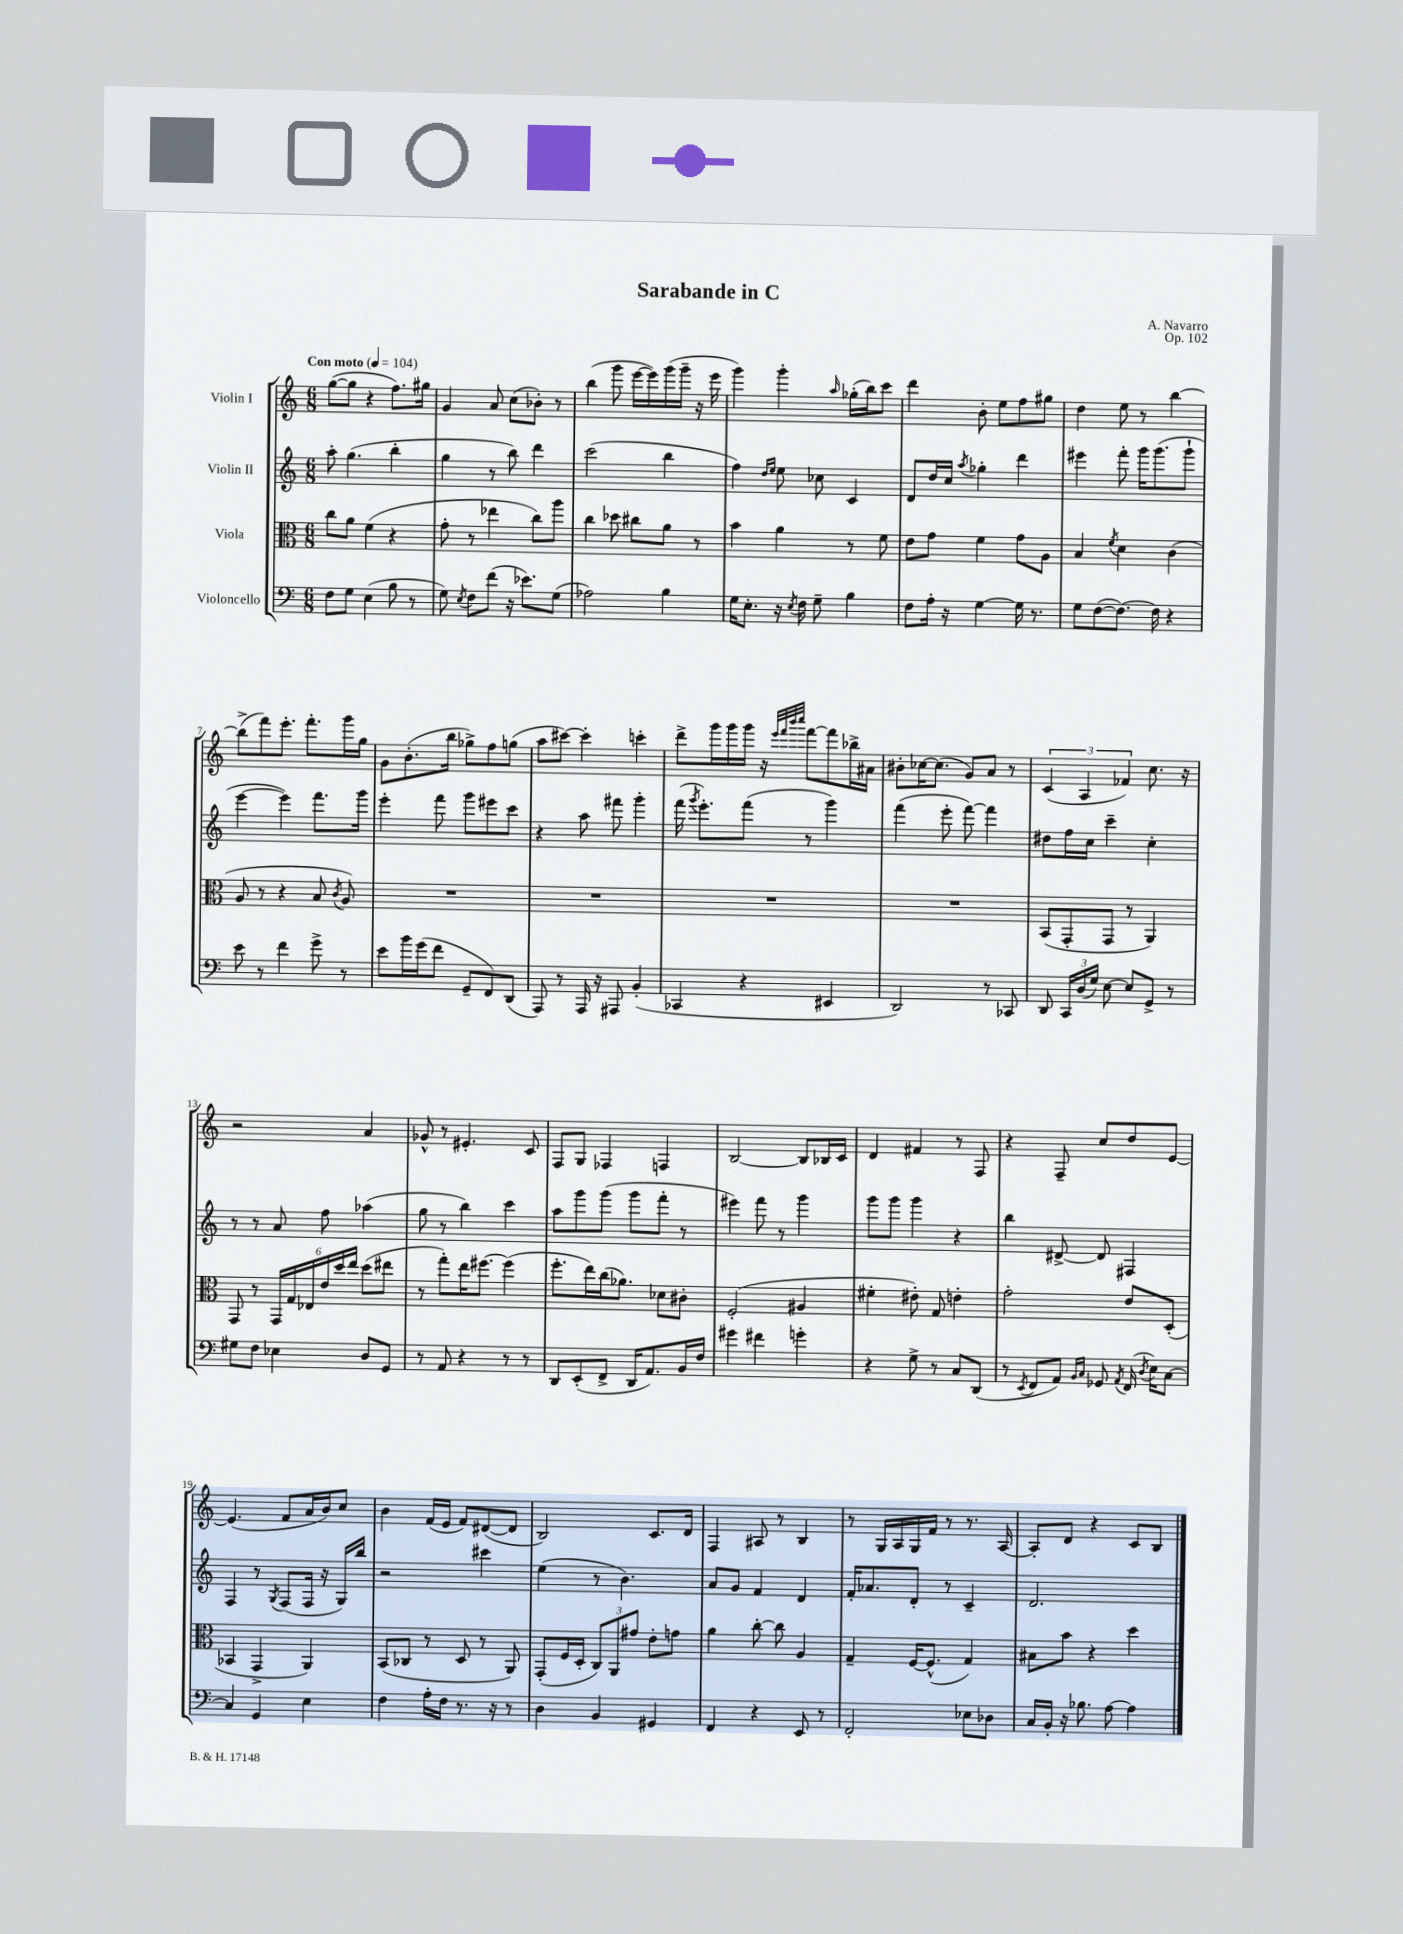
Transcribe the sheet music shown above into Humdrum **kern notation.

**kern	**kern	**kern	**kern
*staff4	*staff3	*staff2	*staff1
*clefF4	*clefC3	*clefG2	*clefG2
*k[]	*k[]	*k[]	*k[]
*M6/8	*M6/8	*M6/8	*M6/8
*MM104	*MM104	*MM104	*MM104
8F	8cc	8aa'	([8gg
8G	8a	(4.gg	8gg]
(4E	(4f	.	4r
8B	4r	4bb'	8.ff)
8r	.	.	.
.	.	.	16gg#
=	=	=	=
8G)	8g'	4gg	4g
8qE	.	.	.
8F	8r	.	.
(8f	4ee-	8r	8a
16r	.	8bb)	(8cc
8.e-)	.	.	.
.	8cc)	4ddd	8b-')
(8G	8aa	.	8r
=	=	=	=
2A-)	4cc	(2ccc	(4bb
.	8dd-	.	8ggg
.	8cc#	.	[16eee
.	.	.	16eee])
4B	8a	4bb	(16ggg
.	.	.	16ggg~
.	8r	.	16r
.	.	.	16eee
=	=	=	=
16G	4b	4ff)	4ggg)
8.E'	.	.	.
.	.	16qqdd	.
.	.	16qqee	.
16r	4a	8ee	4ggg'
8qE	.	.	.
16F	.	.	.
8G~	.	8cc-	.
.	.	.	16qqaa
4B	8r	4c	(16gg-'
.	.	.	16bb)
.	8f	.	8ccc
=	=	=	=
8F	8e	8d	4ddd
16A'	8g	16dd	.
16r	.	16cc	.
.	.	8qaa	.
[4G	4f	4gg-'	8b'
.	.	.	8ee
16G]	8g	4ddd	8ff
8.r	.	.	.
.	8A	.	8gg#
=	=	=	=
8G	4B	4eee#	4dd
([8F	.	.	.
.	8qf	.	.
8.F_)	4d	8fff'	8ee
.	.	16ggg	8r
16F]	.	(8.ggg	.
4r	(4c	.	[4bb
.	.	8ggg`	.
=	=	=	=
8e	8A	[4eee	(8bb^]
8r	8r	.	8fff)
4f	4r	4eee])	8.eee'
.	.	.	8.fff'
8g^	8B	8.fff	.
.	8qc	.	.
8r	8A)	.	16ggg
.	.	16ggg	16gg
=	=	=	=
8e	2.r	4eee'	8g
16b	.	.	(8.b'
(16g	.	.	.
8f	.	8fff	.
.	.	.	16bb
8GG~	.	8ggg	8gg-^)
8FF)	.	8eee#	8ff
(8DD	.	8ccc	(8gg
=	=	=	=
8AAA)	2.r	4r	8aa
8r	.	.	[8ccc#)
16AAA	.	8aa	4ccc#']
16r	.	.	.
8AAA#	.	8fff#	.
(4BB'	.	4ggg'	4ccc'
=	=	=	=
4CC-	2.r	(16fff	8ddd^
.	.	8qggg	.
.	.	8.eee')	.
.	.	.	16ggg
.	.	.	16ggg
4r	.	(8fff	16ggg
.	.	.	16r
.	.	.	32qqeee
.	.	.	32qqfff
.	.	.	32qqbbb
.	.	.	32qqcccc
.	.	8r	[8fff
4EE#	.	4ggg)	8fff]
.	.	.	16bb-^
.	.	.	16a#
=	=	=	=
2DD)	2.r	(4fff	8b#'
.	.	.	[16cc-
.	.	.	(8.cc-]
.	.	8eee'	.
.	.	[8fff)	8g)
8r	.	4fff]	8a
8CC-	.	.	8r
=	=	=	=
8DD	(8BB	8dd#	(6c
24CC	8GG'	16ff	.
(24D	.	.	6A
.	.	16cc	.
24G)	.	.	.
[8E	8GG	4ccc~	.
.	.	.	6f-)
8E]	8r	.	.
8GG^	4AA)	4cc'	8.cc
8r	.	.	.
.	.	.	16r
=	=	=	=
8G#	8GG	8r	2r
8F	8r	8r	.
4E-	24GG	8a	.
.	24G	.	.
.	24E-	.	.
.	24e	8ff	.
.	24dd	.	.
.	24ee	.	.
8D	(8dd	(4aa-	4a
8GG	8ee#	.	.
=	=	=	=
8r	8r	8gg	8g-^^
8AA	8gg')	8r	8r
4r	16ee	4bb)	4.e#'
.	[8.ff#	.	.
8r	(4ff#]	4ccc	.
8r	.	.	8c
=	=	=	=
8DD	8.ff'	8aa	8F
(8EE'	.	8ggg	8G
.	16ee)	.	.
8FF^	(16cc	(8ggg	4F-
.	8.a-)	.	.
16DD	.	8ggg	.
8.AA)	.	.	.
.	8d-	8fff'	4F
16BB	8c#'	8r	.
16F	.	.	.
=	=	=	=
4g#	(2F'	4eee#)	[2B
4f#	.	8fff	.
.	.	8r	.
4g'	4A#	4ggg	8B]
.	.	.	16B-
.	.	.	16c
=	=	=	=
4r	4f#'	8ggg	4d
.	.	8ggg	.
8G^	8e#')	4ggg	4f#
8r	8G	.	.
8C	4e'	4r	8r
(8DD	.	.	8F
=	=	=	=
8r	2g'	4bb	4r
8qEE	.	.	.
8FF	.	.	.
8AA)	.	[8d#^	8F~
16qqBB	.	.	.
16qqC	.	.	.
8GG-	.	8d#]	8cc
8qAA	.	.	.
(16FF	8e	4F#	8dd
8qD	.	.	.
16E)	.	.	.
[8C	(8D'	.	[8e
=	=	=	=
4C]	4BB-	4F	(4.e]
4GG	4GG^	8r	.
.	.	8qG	.
.	.	(8F	8f
4E	4AA)	16F	16a
.	.	16r	16b)
.	.	16G)	8cc
.	.	16bb	.
=	=	=	=
4F	(8BB	2r	4b
.	8C-	.	.
16A'	8r	.	(16f
16F	.	.	16e
8.r	8D	.	8f)
.	8r	4ccc#	([8d#
16r	.	.	.
8r	8AA)	.	8d#]
=	=	=	=
4D	(8GG'	(4ee	2B)
.	16F	.	.
.	16D'	.	.
4BB	12C)	8r	.
.	12AA	.	.
.	.	4.b)	.
.	12g#	.	.
4GG#	8e'	.	8.c
.	8g	.	.
.	.	.	16d
=	=	=	=
4FF	4a	8a	4F
.	.	8g	.
4r	[8cc'	4f	8A#
.	8cc]	.	8r
8EE	4A	4d	4B
8r	.	.	.
=	=	=	=
2FF'	4G~	16f'	8r
.	.	8.a-	.
.	.	.	16G
.	.	.	16A
.	[16F	8d'	16G
.	(8.F^^]	.	16f
.	.	8r	8r
8E-	4G)	4c~	8.r
8D-	.	.	.
.	.	.	[16A
=	=	=	=
16C	8B#	2.d	8A']
16BB'	.	.	.
16r	8b	.	8d
8.B-	.	.	.
.	4r	.	4r
[8A	.	.	.
4A]	4dd	.	8c
.	.	.	8B
==	==	==	==
*-	*-	*-	*-
